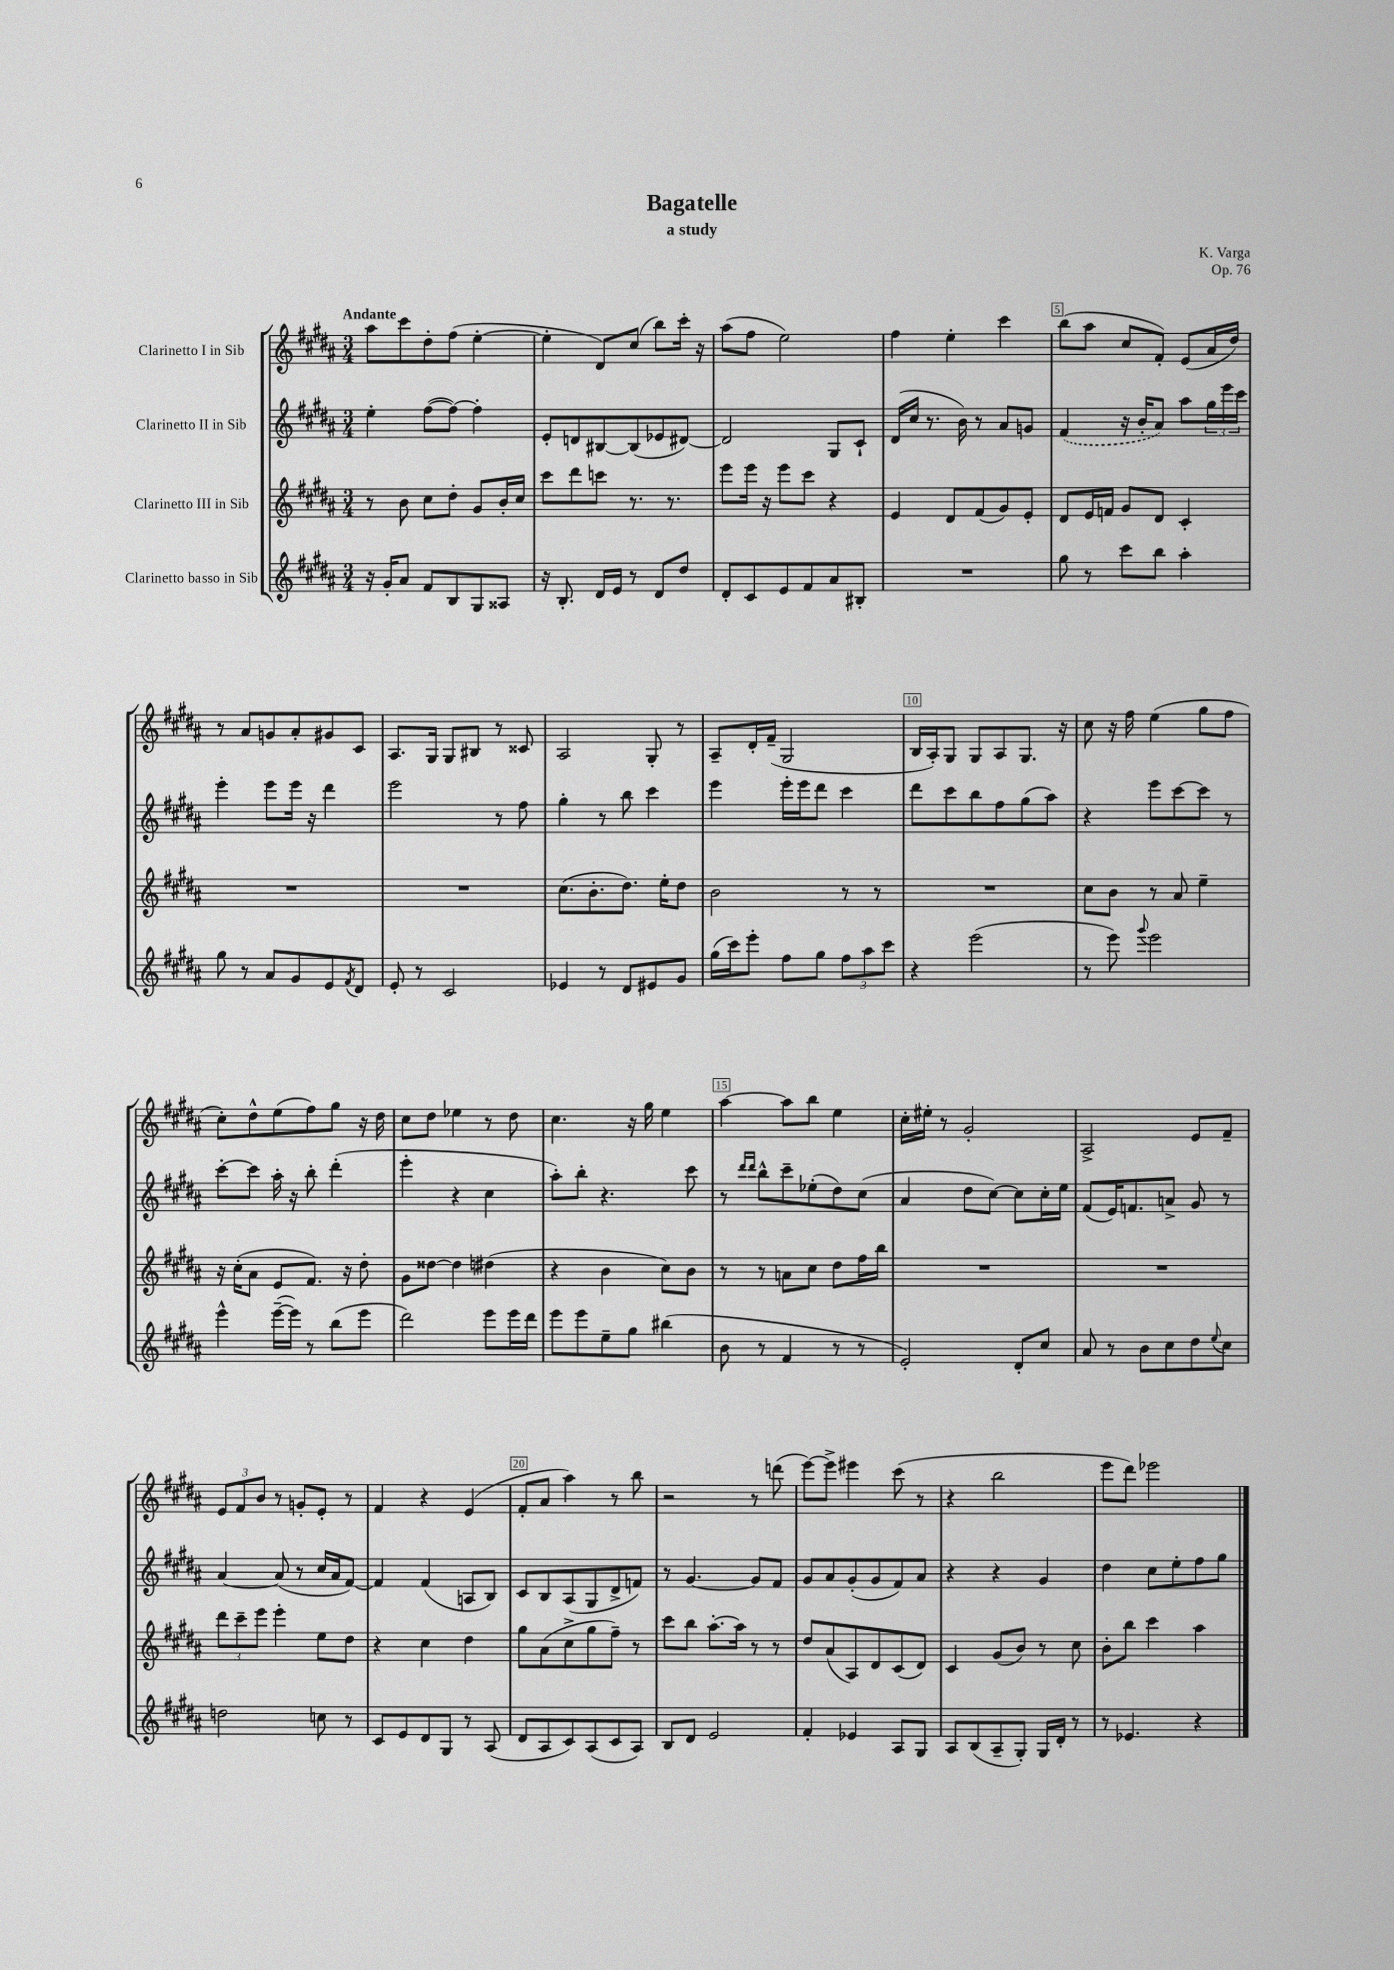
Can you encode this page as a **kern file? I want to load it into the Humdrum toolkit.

**kern	**kern	**kern	**kern
*part4	*part3	*part2	*part1
*staff4	*staff3	*staff2	*staff1
*I"Clarinetto basso in Sib	*I"Clarinetto III in Sib	*I"Clarinetto II in Sib	*I"Clarinetto I in Sib
*clefG2	*clefG2	*clefG2	*clefG2
*k[f#c#g#d#a#]	*k[f#c#g#d#a#]	*k[f#c#g#d#a#]	*k[f#c#g#d#a#]
*M3/4	*M3/4	*M3/4	*M3/4
=1	=1	=1	=1
!	!	!	!LO:TX:a:B:t=Andante
16r	8r	4ee'\	8aa#\L
16g#'/KL	.	.	.
8a#/J	8b\	.	8ccc#\
8f#/L	8cc#\L	([8ff#\L	8dd#'\
8B/	8dd#'\J	8ff#\J_)	(8ff#\J
8G#/	8g#/L	4ff#'\]	[4ee'\
8A##X/J	16b'/L	.	.
.	16cc#/JJ	.	.
=2	=2	=2	=2
16r	8ccc#\L	8e'/L	4ee'\]
8.B'/	.	.	.
.	8ddd#\	8dn/	.
16d#/LL	8cccn\J	[8B#X/	8d#/L)
16e/JJ	.	.	.
8r	8.r	(8B#/]	(8cc#/J
8d#/L	.	8e-X/	8bb\L)
.	8.r	.	.
8dd#/J	.	[8d#X/J)	16ccc#'\Jk
.	.	.	16r
=3	=3	=3	=3
8d#'/L	8eee\L	2d#/]	(8aa#\L
8c#/	16eee\Jk	.	8ff#\J
.	16r	.	.
8e/	8eee\L	.	2ee\)
8f#/	8ccc#\J	.	.
8a#/	4r	8G#/L	.
8B#X'/J	.	8c#`/J	.
=4	=4	=4	=4
2.r	4e/	(16d#/LL	4ff#\
.	.	16cc#/JJ	.
.	.	8.r	.
.	8d#/L	.	4ee'\
.	.	16b\)	.
.	(8f#/	8r	.
.	8g#/)	8a#/L	4ccc#\
.	8e'/J	8gn/J	.
=5	=5	=5	=5
8gg#\	8d#/L	(4f#/	(8bb\L
8r	16e/L	.	8aa#\J
.	16fn/JJ	.	.
8ccc#\L	8g#/L	16r	8cc#/L
.	.	16b'/KL	.
8bb\J	8d#/J	8a#/J)	8f#'/J)
4aa#'\	4c#'/	8aa#\L	(8e/L
.	.	24gg#\L	16a#/L
.	.	24eee\	.
.	.	.	16dd#/JJ)
.	.	24ccc#\JJ	.
!!LO:LB:g=z
=6	=6	=6	=6
8gg#\	2.r	4eee'\	8r
8r	.	.	8a#/L
8a#/L	.	8eee\L	8gn/
8g#/	.	16eee\Jk	8a#'/
.	.	16r	.
8e/	.	4ddd#\	8g#X/
8qf#/	.	.	.
8d#/J	.	.	8c#/J
=7	=7	=7	=7
8e'/	2.r	2eee\	8.A#/L
8r	.	.	.
.	.	.	16G#/Jk
2c#/	.	.	8G#/L
.	.	.	8B#X/J
.	.	8r	8r
.	.	8ff#\	8c##X/
=8	=8	=8	=8
4e-X/	(8.cc#\L	4gg#'\	2A#/
.	8.b'\	.	.
8r	.	8r	.
8d#/L	8.dd#\J)	8bb\	.
8e#X/	.	4ccc#\	8G#'/
.	16ee'\KL	.	.
8g#/J	8dd#\J	.	8r
=9	=9	=9	=9
(16gg#\LL	2b\	4eee\	8A#~/L
16ccc#\J)	.	.	.
8eee'\J	.	.	16d#'/L
.	.	.	(16f#~/JJ
8ff#\L	.	16eee'\LL	2G#/
.	.	16eee\J	.
8gg#\J	.	8ddd#\J	.
12ff#\L	8r	4ccc#\	.
12aa#\	.	.	.
.	8r	.	.
12ccc#\J	.	.	.
=10	=10	=10	=10
4r	2.r	8ddd#\L	16B/LL
.	.	.	16A#'/J)
.	.	8ccc#\	8G#/J
(2eee\	.	8bb\	8G#/L
.	.	8ff#\	8A#/
.	.	(8gg#\	8.G#/J
.	.	8aa#\J)	.
.	.	.	16r
=11	=11	=11	=11
8r	8cc#\L	4r	8cc#\
8eee\)	8b\J	.	16r
.	.	.	16ff#\
8qqggg#/	.	.	.
2eee\	8r	8eee\L	(4ee\
.	8a#/	[8ccc#\	.
.	4ee~\	8ccc#\J]	8gg#\L
.	.	8r	8ff#\J
!!LO:LB:g=z
=12	=12	=12	=12
4eee^^\	16r	[8ccc#'\L	8cc#'\L)
.	(16cc#'\KL	.	.
.	8a#\J	8ccc#\J]	8dd#^^\
([16eee~\LL	8e/L	16aa#'\	(8ee\
16eee\JJ])	.	16r	.
8r	8.f#/J)	8bb'\	8ff#\)
(8bb\L	.	(4ddd#'\	8gg#\J
.	16r	.	.
8eee\J	8dd#'\	.	16r
.	.	.	16dd#\
=13	=13	=13	=13
2ddd#\)	8g#\L	4eee'\	8cc#\L
.	[8dd##X\J	.	8dd#\J
.	4dd##\]	4r	4ee-X\
8eee\L	(4dd#X\	4cc#\	8r
16eee\L	.	.	8dd#\
16ddd#\JJ	.	.	.
=14	=14	=14	=14
8eee\L	4r	8aa#'\L)	4.cc#\
8eee\	.	8bb'\J	.
8ee~\	4b\	4.r	.
8gg#\J	.	.	16r
.	.	.	16gg#\
(4bb#X\	8cc#\L)	.	4ee\
.	8b\J	8ccc#\	.
=15	=15	=15	=15
8b\	8r	8r	[4aa#\
.	.	16qqddd#/LL	.
.	.	16qqddd#/JJ	.
8r	8r	8bb^^\L	.
4f#/	8an\L	8ccc#~\	8aa#\L]
.	8cc#\J	(8ee-X'\	8bb\J
8r	8dd#\L	8dd#\)	4ee\
8r	16ff#\L	(8cc#\J	.
.	16bb\JJ	.	.
=16	=16	=16	=16
2e'/)	2.r	4a#/	16cc#'\LL
.	.	.	16ee#X'\JJ
.	.	.	8r
.	.	8dd#\L	2g#'/
.	.	[8cc#\J)	.
8d#'/L	.	8cc#\L]	.
8cc#/J	.	16cc#'\L	.
.	.	16ee\JJ	.
=17	=17	=17	=17
8a#/	2.r	(8f#/L	2A#^/
8r	.	16e/K)	.
.	.	8.fn/	.
8b\L	.	.	.
8cc#\	.	8an^/J	.
8dd#\	.	8g#/	8e/L
8qqee/	.	.	.
8cc#\J	.	8r	8f#~/J
!!LO:LB:g=z
=18	=18	=18	=18
2ddn\	12ddd#\L	[4a#/	12e/L
.	12ccc#~\	.	12f#/
.	12eee\J	.	12b/J
.	4eee'\	(8a#/]	8r
.	.	8r	8gn'/L
8ccn\	8ee\L	16cc#/LL	8e'/J
.	.	16a#/J	.
8r	8dd#\J	[8f#/J)	8r
=19	=19	=19	=19
8c#/L	4r	4f#/]	4f#/
8e/	.	.	.
8d#/	4cc#\	(4f#/	4r
8G#/J	.	.	.
8r	4dd#\	8An/L	(4e/
(8A#/	.	8B/J)	.
=20	=20	=20	=20
8d#/L	8gg#\L	8c#/L	8f#'/L
8A#/	(8a#\	8B/	8a#/J
8c#/)	8cc#^\	(8A#/	4aa#\)
(8A#/	8gg#\	8G#/	.
8c#/	8ff#~\J)	8d#^/	8r
8A#/J)	8r	8fn/J)	8bb\
=21	=21	=21	=21
8B/L	8ccc#\L	8r	2r
8d#/J	8bb\J	[4.g#/	.
2e/	[8.aa#'\L	.	.
.	16aa#\Jk]	.	.
.	8r	8g#/L]	8r
.	8r	8f#/J	(8dddn\
=22	=22	=22	=22
4f#'/	8dd#/L	8g#/L	[8eee\L)
.	(8a#/	8a#/	8eee^\J]
4e-X/	8A#/)	(8g#'/	4eee#X\
.	8d#/	8g#/	.
8A#/L	(8c#/	8f#/)	(8ccc#\
8G#/J	8d#/J)	8a#/J	8r
=23	=23	=23	=23
8A#/L	4c#/	4r	4r
(8B/	.	.	.
8A#~/	(8g#/L	4r	2bb\
8G#'/J)	8b/J)	.	.
16G#/LL	8r	4g#/	.
16d#'/JJ	.	.	.
8r	8cc#\	.	.
=24	=24	=24	=24
8r	8b'\L	4dd#\	8eee\L
4.e-X/	8bb\J	.	8ddd#\J)
.	4ccc#\	8cc#\L	2eee-X\
.	.	8ee'\	.
4r	4aa#\	8ff#\	.
.	.	8gg#\J	.
==	==	==	==
*-	*-	*-	*-
